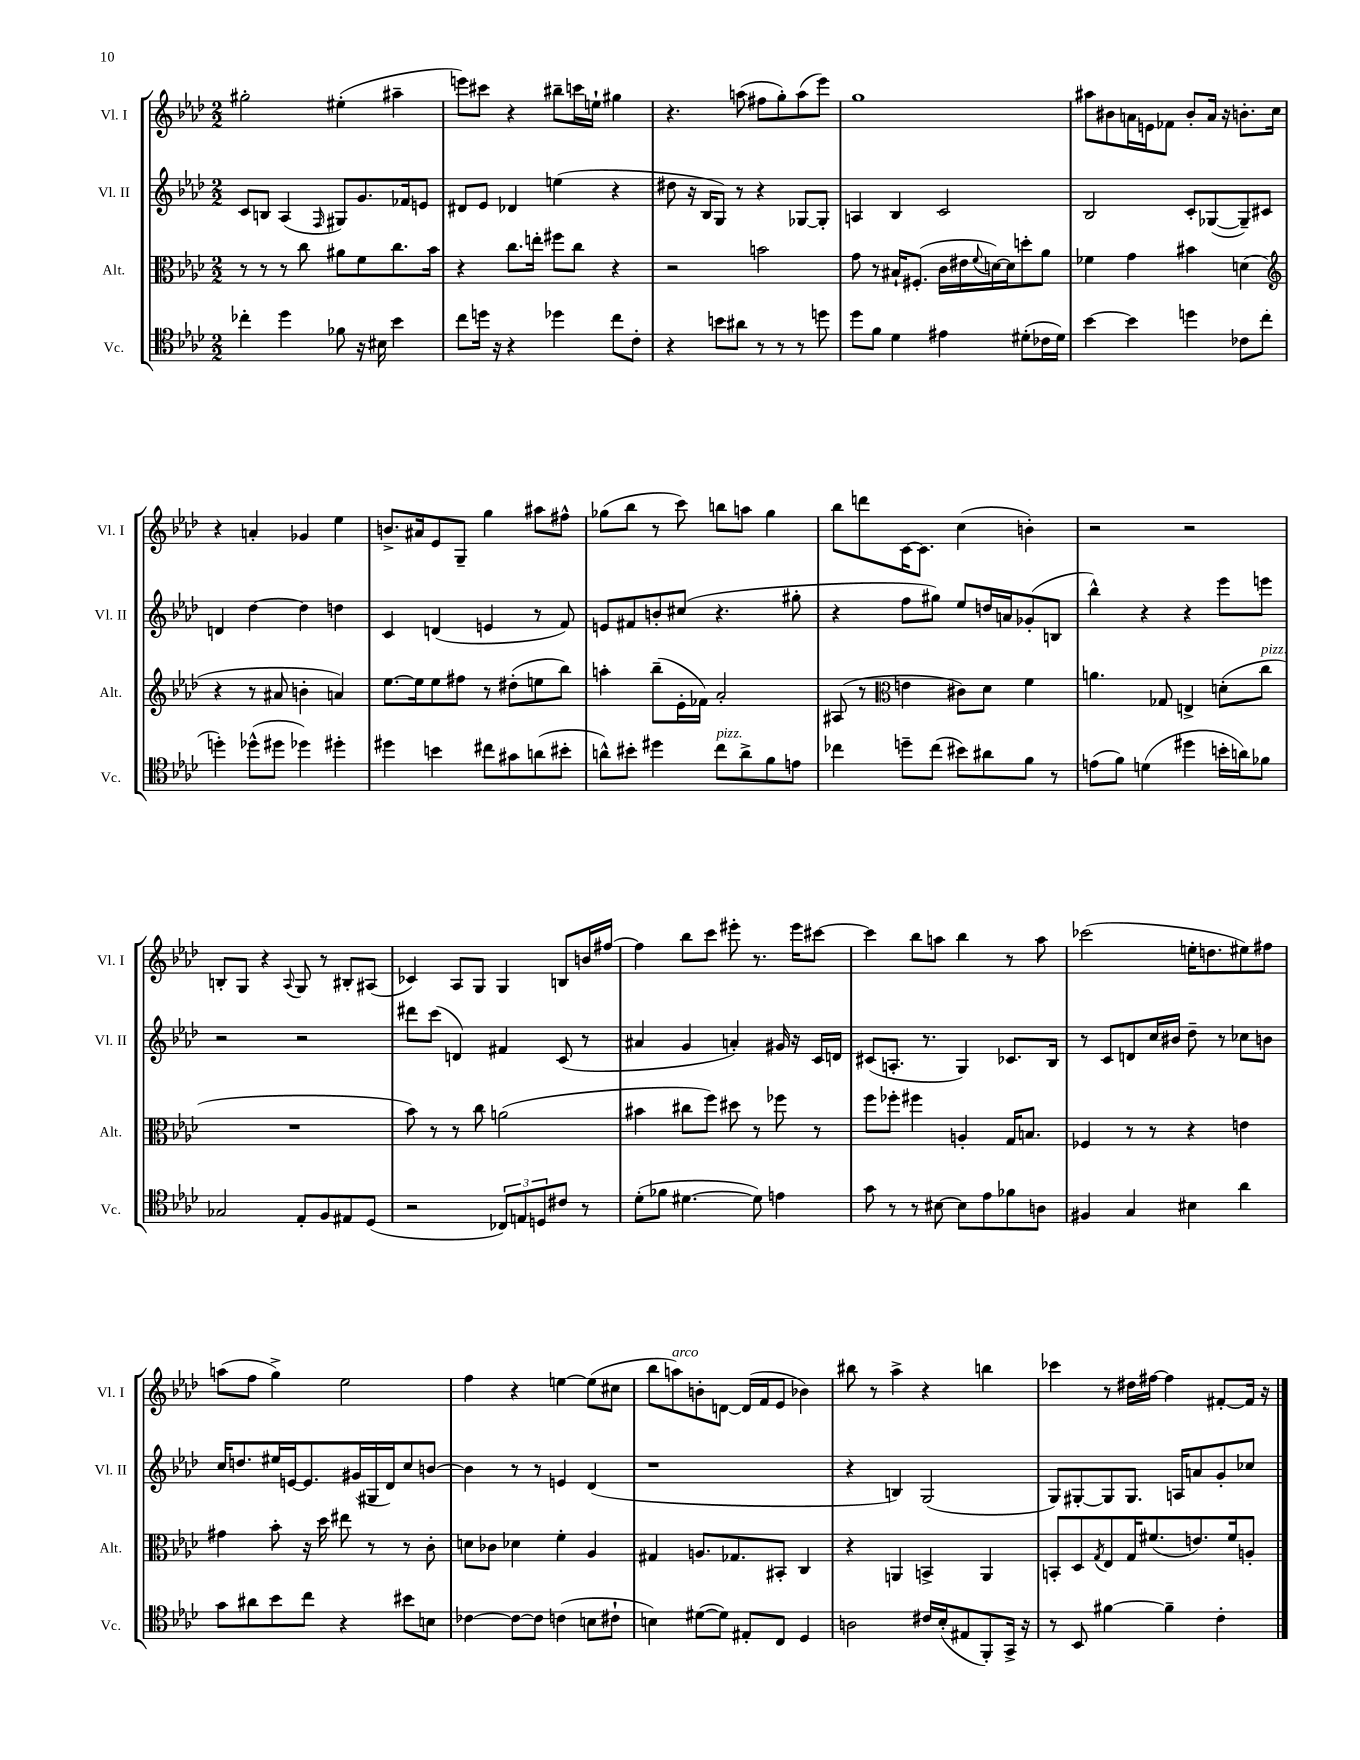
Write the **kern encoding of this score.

**kern	**kern	**kern	**kern
*staff4	*staff3	*staff2	*staff1
*clefC4	*clefC3	*clefG2	*clefG2
*k[b-e-a-d-]	*k[b-e-a-d-]	*k[b-e-a-d-]	*k[b-e-a-d-]
*M2/2	*M2/2	*M2/2	*M2/2
4cc-'\	8r	8c/L	2gg#'\
.	8r	8B/J	.
4dd-\	8r	(4A-/	.
.	8cc\	.	.
.	.	16qqF/	.
8f-\	8a#\L	8G#/L)	(4ee#'\
16r	8f\	8.g/	.
16B#\	.	.	.
4b-\	8.cc\	.	4aa#~\
.	.	16f-/k	.
.	.	8e/J	.
.	16b-\Jk	.	.
=	=	=	=
8cc\L	4r	8d#/L	8eee\L)
16dd\Jk	.	8e-/J	8ccc#\J
16r	.	.	.
4r	8.cc\L	4d-/	4r
.	16ee'\Jk	.	.
4dd-\	8ff#\L	(4ee\	8bb#~\L
.	8cc\J	.	16ccc\L
.	.	.	16ee`\JJ
8cc\L	4r	4r	4gg#\
8c'\J	.	.	.
=	=	=	=
4r	2r	8dd#\	4.r
.	.	16r	.
.	.	16B-/LK	.
8b\L	.	8G/J)	.
8a#\J	.	8r	(8aa\
8r	2b\	4r	8ff#\L
8r	.	.	8gg'\)
8r	.	[8G-/L	(8aa\
8dd\	.	8G-'/]J	8eee-\J)
=	=	=	=
8dd-\L	8g\	4A/	1gg
8f\J	8r	.	.
4d-\	16B#`/LK	4B-/	.
.	(8.F#'/J	.	.
4e#\	16c\LL	2c/	.
.	16e#\	.	.
.	8qqf/	.	.
.	[16d\)	.	.
.	16d\]J	.	.
(8d#'\L	8dd'\	.	.
16c-\L	8a-\J	.	.
16d#\JJ)	.	.	.
=	=	=	=
[4b-\	4f-\	2B-/	8aa#\L
.	.	.	8b#\
4b-\]	4g\	.	16a\L
.	.	.	16e\J
.	.	.	8f-\J
4dd\	4b#\	8c'/L	8b#'/L
.	.	([8G-/	16a/Jk
.	.	.	16r
8c-\L	(4d\	8G-~/])	8.b'\L
(8cc\J	.	8c#/J	.
.	.	.	16cc\Jk
=	=	=	=
*	*clefG2	*	*
4dd'\)	4r	4d/	4r
(8dd-^^\L	8r	[4dd-\	4a'/
8dd#\J	8a#/	.	.
4dd-\)	4b'\	4dd-\]	4g-/
4dd#'\	4a/)	4dd\	4ee-\
=	=	=	=
4dd#\	[8.ee-\L	4c/	8.b^/L
.	16ee-\]k	.	16a#/k
4b\	8ee-\	(4d/	8e-/
.	8ff#\J	.	8G~/J
8cc#\L	8r	4e/	4gg\
8g#\	(8dd#'\L	.	.
(8a\	8ee\	8r	8aa#\L
8b#'\J	8bb-\J)	8f/)	8ff#^^\J
=	=	=	=
8a^^\L)	4aa'\	8e/L	(8gg-\L
8b#'\J	.	8f#/	8bb-\J
4dd#\	(8bb-~\L	8b'/	8r
.	16e-'\L	(8cc#/J	8ccc\)
.	16f-\JJ)	.	.
8cc\L	2a-'/	4.r	8bb\L
8a^\	.	.	8aa\J
8f\	.	.	4gg-\
8e\J	.	8gg#'\	.
=	=	=	=
4cc-\	(8A#/	4r	8bb-\L
.	8r	.	8ddd\
*	*clefC3	*	*
8dd~\L	4e\	8ff\L	[16c\K
.	.	.	8.c\]J
(8cc-\J	.	8gg#\J)	.
8b#\L)	8c#\L)	8ee-/L	(4cc\
8a#\	8d-\J	16dd/L	.
.	.	16a/J	.
8f\J	4f\	(8g-'/	4b'\)
8r	.	8B/J	.
=	=	=	=
(8e\L	4.a\	4bb-^^\)	2r
8f\J)	.	.	.
(4d\	.	4r	.
.	8G-/	.	.
4dd#\	4E^/	4r	2r
16b'\LL	(8d'\L	8eee-\L	.
16a\J)	.	.	.
8f-\J	8cc\J	8eee\J	.
=	=	=	=
2G-/	1r	2r	8B'/L
.	.	.	8G/J
.	.	.	4r
.	.	.	8qqA-/
8E-'/L	.	2r	8G/
8F/	.	.	8r
8E#/	.	.	8B#'/L
(8D-/J	.	.	(8A#/J
=	=	=	=
2r	8b-\)	8ddd#\L	4c-/)
.	8r	(8ccc\J	.
.	8r	4d/)	8A-/L
.	8cc\	.	8G/J
12C-/L)	(2a\	4f#/	4G/
12E/	.	.	.
12D/	.	.	.
8c#/J	.	(8c/	8B/L
8r	.	8r	16b/L
.	.	.	[16ff#/JJ
=	=	=	=
(8d-'\L	4b#\	4a#/	4ff#\]
8f-\J	.	.	.
[4.d#\	8cc#\L	4g/	8bb-\L
.	8ff\J)	.	8ccc\J
.	8dd#\	4a'/)	8eee#'\
8d#\])	8r	.	8.r
4e\	8ff-\	16g#/	.
.	.	16r	16eee#\LK
.	8r	16c/LL	[8ccc#\J
.	.	16d/JJ	.
=	=	=	=
8g\	8ff\L	(8c#/L	4ccc#\]
8r	8ff-'\J	8.A'/J	.
8r	4ff#\	.	8bb-\L
.	.	8.r	.
[8B#\	.	.	8aa\J
8B#\]L	4A'/	4G/)	4bb-\
8e-\	.	.	.
8f-\	16G/LK	8.c-/L	8r
.	8.B/J	.	.
8A\J	.	.	8aa\
.	.	16B-/Jk	.
=	=	=	=
4F#/	4F-/	8r	(2ccc-\
.	.	8c/L	.
4G/	8r	8d/	.
.	8r	16cc/L	.
.	.	16b#/JJ	.
4B#\	4r	8dd-~\	16ee'\LK
.	.	.	8.dd\
.	.	8r	.
4a-\	4e\	8cc-\L	8ee#\)
.	.	8b\J	8ff#\J
=	=	=	=
8g\L	4g#\	16cc/LK	(8aa\L
.	.	8.dd/	.
8a#\	.	.	8ff\J
8b-\	8b-'\	16ee#/L	4gg^\)
.	.	[16e/J	.
8cc\J	16r	8.e/]	.
.	16dd-\	.	.
4r	8ee#\	.	2ee-\
.	.	(16g#/L	.
.	8r	16G#/	.
.	.	16d-/J)	.
8b#\L	8r	8cc/	.
8B\J	8c'\	[8b/J	.
=	=	=	=
[4c-\	8d\L	4b\]	4ff\
.	8c-\J	.	.
8c-\_L	4d-\	8r	4r
8c-\]J	.	8r	.
(4c\	4f'\	4e/	[4ee\
8B\L	4A-/	(4d-/	(8ee\]L
8c#`\J	.	.	8cc#\J
=	=	=	=
4B\)	4G#/	1r	8bb-\L
.	.	.	8aa\)
([8d#\L	8.A/L	.	8b'\
8d#\]J)	.	.	[8d\J
.	8.G-/	.	.
8E#'/L	.	.	(16d/]LL
.	.	.	16f/J
8C/J	8BB#'/J	.	8e-/J
4D-/	4C/	.	4b-\)
=	=	=	=
2A\	4r	4r	8bb#\
.	.	.	8r
.	4AA/	4B/)	4aa-^\
16c#/LL	4BB^/	(2G/	4r
(16B-'/J	.	.	.
8E#/	.	.	.
8FF'/)	4AA/	.	4bb\
16GG^/Jk	.	.	.
16r	.	.	.
=	=	=	=
8r	8BB'/L	8G/L)	4ccc-\
8BB-/	8D-/	[8G#'/	.
.	8qG/	.	.
[4f#\	8E-/	8G#/]	8r
.	16G/K	8.G#/J	16dd#\LL
.	(8.f#/	.	[16ff#\JJ
4f#~\]	.	.	4ff#\]
.	.	16A/LK	.
.	8.e/)	8a/	.
4c'\	.	8g'/	[8f#'/L
.	16f#/k	.	.
.	8A'/J	8cc-/J	16f#/]Jk
.	.	.	16r
==	==	==	==
*-	*-	*-	*-
